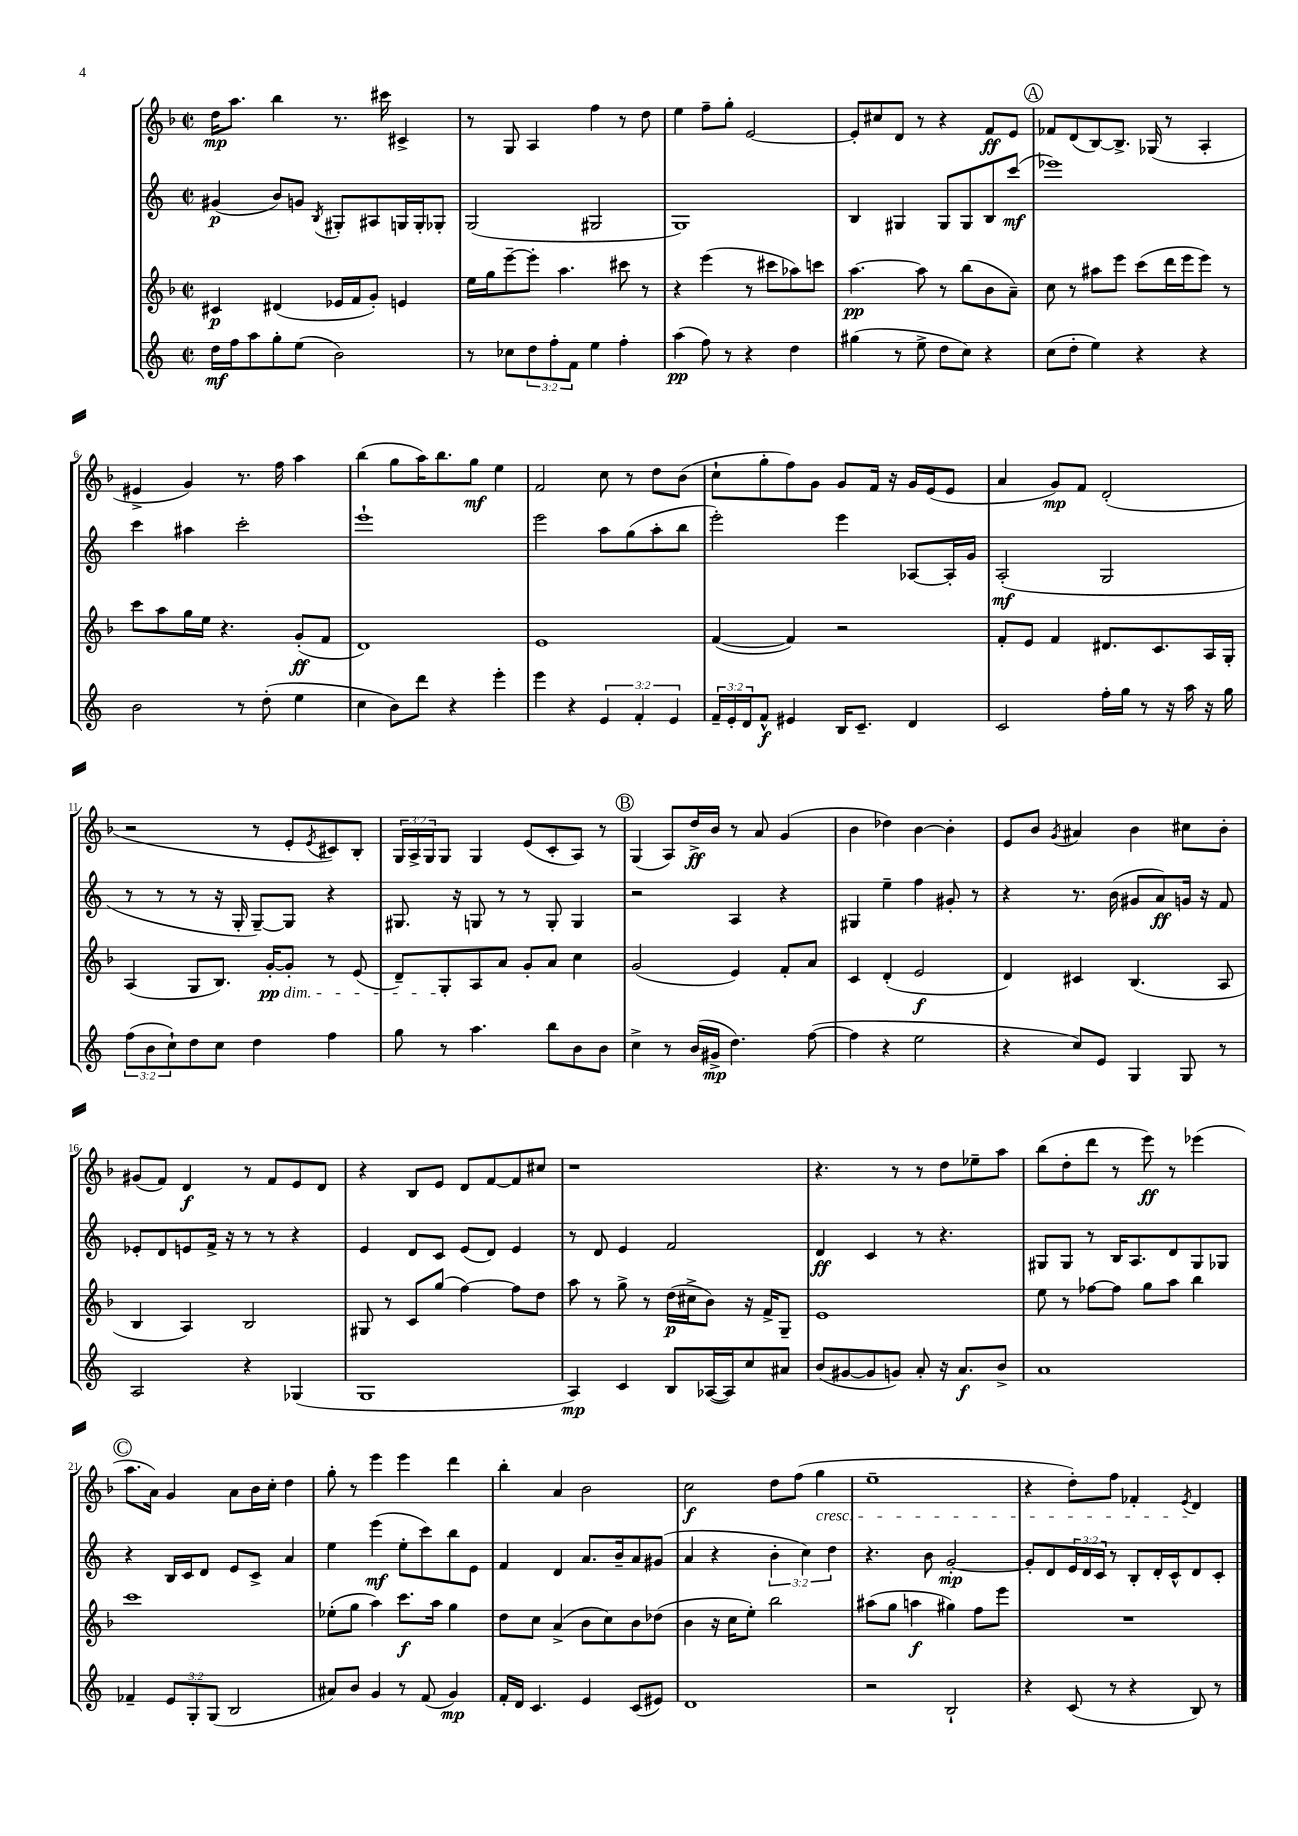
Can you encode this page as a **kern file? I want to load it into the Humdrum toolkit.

**kern	**kern	**kern	**kern
*staff4	*staff3	*staff2	*staff1
*clefG2	*clefG2	*clefG2	*clefG2
*k[]	*k[b-]	*k[]	*k[b-]
*M2/2	*M2/2	*M2/2	*M2/2
*met(c|)	*met(c|)	*met(c|)	*met(c|)
16dd\LL	4c#/	(4g#/	16dd\LK
16ff\J	.	.	8.aa\J
8aa\	.	.	.
8gg'\	(4d#/	8b/L)	4bb-\
(8ee\J	.	8g/J	.
.	.	8qB/	.
2b\)	16e-/LL	8G#'/L	8.r
.	16f/J	.	.
.	8g'/J)	8A#/	.
.	.	.	16ccc#\
.	4e/	16G/L	4c#^/
.	.	16G'/J	.
.	.	8G-'/J	.
=	=	=	=
8r	16ee\LL	(2G/	8r
.	16gg\J	.	.
8cc-\L	[8eee~\	.	8G/
12dd\	8eee'\]J	.	4A/
12ff'\	.	.	.
.	4.aa\	.	.
12f\J	.	.	.
4ee\	.	2G#/	4ff\
4ff'\	8ccc#\	.	8r
.	8r	.	8dd\
=	=	=	=
(4aa\	4r	1G)	4ee\
8ff\)	(4eee\	.	8ff~\L
8r	.	.	8gg'\J
4r	8r	.	[2e/
.	8ccc#\L	.	.
4dd\	8aa-\)	.	.
.	8ccc\J	.	.
=	=	=	=
(4gg#\	[4.aa\	4B/	8e'/]L
.	.	.	8cc#/
8r	.	4G#/	8d/J
8ee^\	8aa\]	.	8r
8dd\L	8r	8G#/L	4r
8cc\J)	(8bb-\L	8G#/	.
4r	8b-\	8B/	8f/L
.	8a~\J)	(8ccc/J	8e/J
=	=	=	=
(8cc\L	8cc\	1eee-)	8f-/L
8dd'\J	8r	.	(8d/
4ee\)	8aa#\L	.	[8B-/)
.	8eee\J	.	8.B-^/]J
4r	(8ccc\L	.	.
.	.	.	(16G-/
.	16ddd\L	.	8r
.	16eee\J	.	.
4r	8eee\J)	.	4A'/
.	8r	.	.
=	=	=	=
2b\	8ccc\L	4ccc\	4e#^/
.	8aa\	.	.
.	16gg\L	4aa#\	4g/)
.	16ee\JJ	.	.
.	4.r	.	.
8r	.	2ccc'\	8.r
(8dd'\	.	.	.
.	.	.	16ff\
4ee\	(8g'/L	.	4aa\
.	8f/J	.	.
=	=	=	=
4cc\	1d)	1eee`	(4bb-\
8b\L)	.	.	8gg\L
8ddd\J	.	.	16aa\K)
.	.	.	8.bb-\
4r	.	.	.
.	.	.	8gg\J
4eee'\	.	.	4ee\
=	=	=	=
4eee\	1e	2eee\	2f/
4r	.	.	.
6e/	.	8aa\L	8cc\
.	.	(8gg\	8r
6f'/	.	.	.
.	.	8aa'\	8dd\L
6e/	.	.	.
.	.	8bb\J	(8b-\J
=	=	=	=
24f~/LL	([4f/	2eee'\)	8cc`\L
24e'/	.	.	.
24d/J	.	.	.
8f^^/J	.	.	8gg'\
4e#/	4f/])	.	8ff\)
.	.	.	8g\J
16B/LK	2r	4eee\	8g/L
8.c~/J	.	.	.
.	.	.	16f/Jk
.	.	.	16r
4d/	.	[8A-/L	16g/LL
.	.	.	(16e/J
.	.	16A-'/]L	8e/J
.	.	16g/JJ	.
=	=	=	=
2c/	8f'/L	(2A'/	4a/
.	8e/J	.	.
.	4f/	.	8g/L)
.	.	.	8f/J
16ff'\LL	8.d#/L	2G/	(2d'/
16gg\JJ	.	.	.
8r	.	.	.
.	8.c/	.	.
16r	.	.	.
16aa\	.	.	.
16r	16A/L	.	.
16gg\	16G'/JJ	.	.
=	=	=	=
(12ff\L	(4A/	8r	2r
12b\	.	.	.
.	.	8r	.
12cc`\)	.	.	.
8dd\	8G/L	8r	.
8cc\J	8.B-/J)	16r	.
.	.	16G'/	.
4dd\	.	[8G~/L)	8r
.	[16g'/LK	.	.
.	8g'/]J	8G/]J	8e'/L
.	.	.	8qe/
4ff\	8r	4r	8c#/)
.	(8e/	.	8B-'/J
=	=	=	=
8gg\	8d~/L)	8.G#/	24G/LL
.	.	.	24A^/
.	.	.	24G/J
8r	8G'/	.	8G/J
.	.	16r	.
4.aa\	8A/	8G/	4G/
.	8a/J	8r	.
.	8g'/L	8r	(8e/L
8bb\L	8a/J	8G'/	8c'/
8b\	4cc\	4G/	8A/J)
8b\J	.	.	8r
=	=	=	=
4cc^\	(2g/	2r	(4G/
8r	.	.	8A/L)
(16b/LL	.	.	16dd^/L
16g#^/JJ	.	.	16b-/JJ
4.dd\)	4e/)	4A/	8r
.	.	.	8a/
.	8f'/L	4r	(4g/
([8ff\	8a/J	.	.
=	=	=	=
4ff\]	4c/	4G#/	4b-\
4r	(4d'/	4ee~\	4dd-\)
2ee\	2e/	4ff\	[4b-\
.	.	8g#'/	4b-'\]
.	.	8r	.
=	=	=	=
4r	4d/)	4r	8e/L
.	.	.	8b-/J
.	.	.	8qg/
8cc/L)	4c#/	8.r	4a#/
8e/J	.	.	.
.	.	(16b\	.
4G/	(4.B-/	8g#/L	4b-\
.	.	8a/)	.
8G/	.	16g/Jk	8cc#\L
.	.	16r	.
8r	8A/	8f/	8b-'\J
=	=	=	=
2A/	4B-/	8e-'/L	(8g#/L
.	.	8d/	8f/J)
.	4A/)	8e/	4d/
.	.	16f^/Jk	.
.	.	16r	.
4r	2B-/	8r	8r
.	.	8r	8f/L
(4G-/	.	4r	8e/
.	.	.	8d/J
=	=	=	=
1G	8G#/	4e/	4r
.	8r	.	.
.	8c/L	8d/L	8B-/L
.	(8gg/J	8c/J	8e/J
.	[4ff\)	(8e/L	8d/L
.	.	8d/J)	[8f/
.	8ff\]L	4e/	8f/]
.	8dd\J	.	8cc#/J
=	=	=	=
4A/)	8aa\	8r	1r
.	8r	8d/	.
4c/	8gg^\	4e/	.
.	8r	.	.
8B/L	(16dd\LL	2f/	.
.	16cc#^\J	.	.
([16A-/L	8b-\J)	.	.
16A-/]J)	.	.	.
8cc/	16r	.	.
.	16f^/LK	.	.
8a#/J	8G~/J	.	.
=	=	=	=
(8b/L	1e	4d/	4.r
[8g#/	.	.	.
8g#/]	.	4c/	.
8g/J)	.	.	8r
8a'/	.	8r	8r
16r	.	4.r	8dd\L
8.a/L	.	.	.
.	.	.	8ee-~\
8b^/J	.	.	8aa\J
=	=	=	=
1a	8ee\	8G#/L	(8bb-\L
.	8r	8G#/J	8dd'\
.	[8ff-\L	8r	8ddd\J
.	8ff-\]J	16B/LK	8r
.	.	8.A/	.
.	8gg\L	.	8eee\)
.	8aa\J	8d/	8r
.	4bb-\	8G#/	(4eee-\
.	.	8G-/J	.
=	=	=	=
4f-~/	1ccc	4r	8.aa\L
.	.	.	16a\Jk)
12e/L	.	16B/LL	4g/
.	.	16c/J	.
12G'/	.	.	.
.	.	8d/J	.
(12G/J	.	.	.
2B/	.	8e/L	8a\L
.	.	8c^/J	16b-\L
.	.	.	16cc'\JJ
.	.	4a/	4dd\
=	=	=	=
8a#/L)	(8ee-'\L	4ee\	8gg'\
8b/J	8gg\J	.	8r
4g/	4aa\)	(4eee\	4eee\
8r	8.ccc\L	8ee'\L	4eee\
(8f/	.	8ccc\)	.
.	16aa\Jk	.	.
4g/)	4gg\	8bb\	4ddd\
.	.	8e\J	.
=	=	=	=
16f'/LL	8dd\L	4f/	4bb-'\
16d/JJ	.	.	.
4.c/	8cc\J	.	.
.	(4a^/	4d/	4a/
4e/	8b-\L	8.a/L	2b-\
.	8cc\)	.	.
.	.	16b~/k	.
(8c/L	8b-\	8a/	.
8e#/J)	(8dd-\J	(8g#/J	.
=	=	=	=
1d	4b-\	4a/	2cc\
.	16r	4r	.
.	16cc\LK	.	.
.	8ee'\J)	.	.
.	2bb-\	6b'\	8dd\L
.	.	.	(8ff\J
.	.	6cc\)	.
.	.	.	4gg\
.	.	6dd\	.
=	=	=	=
2r	(8aa#\L	4.r	1ee~
.	8gg\J	.	.
.	4aa\	.	.
.	.	8b\	.
2B`/	4gg#\)	[2g'/	.
.	8ff\L	.	.
.	8eee\J	.	.
=	=	=	=
4r	1r	8g'/]L	4r
.	.	8d/	.
(8c/	.	24e/L	8dd'\L)
.	.	24d/	.
.	.	24c/JJ	.
8r	.	8r	8ff\J
4r	.	8B'/L	4f-'/
.	.	16d'/L	.
.	.	16c^^/J	.
.	.	.	8qe/
8B/)	.	8d/	4d/
8r	.	8c'/J	.
==	==	==	==
*-	*-	*-	*-
